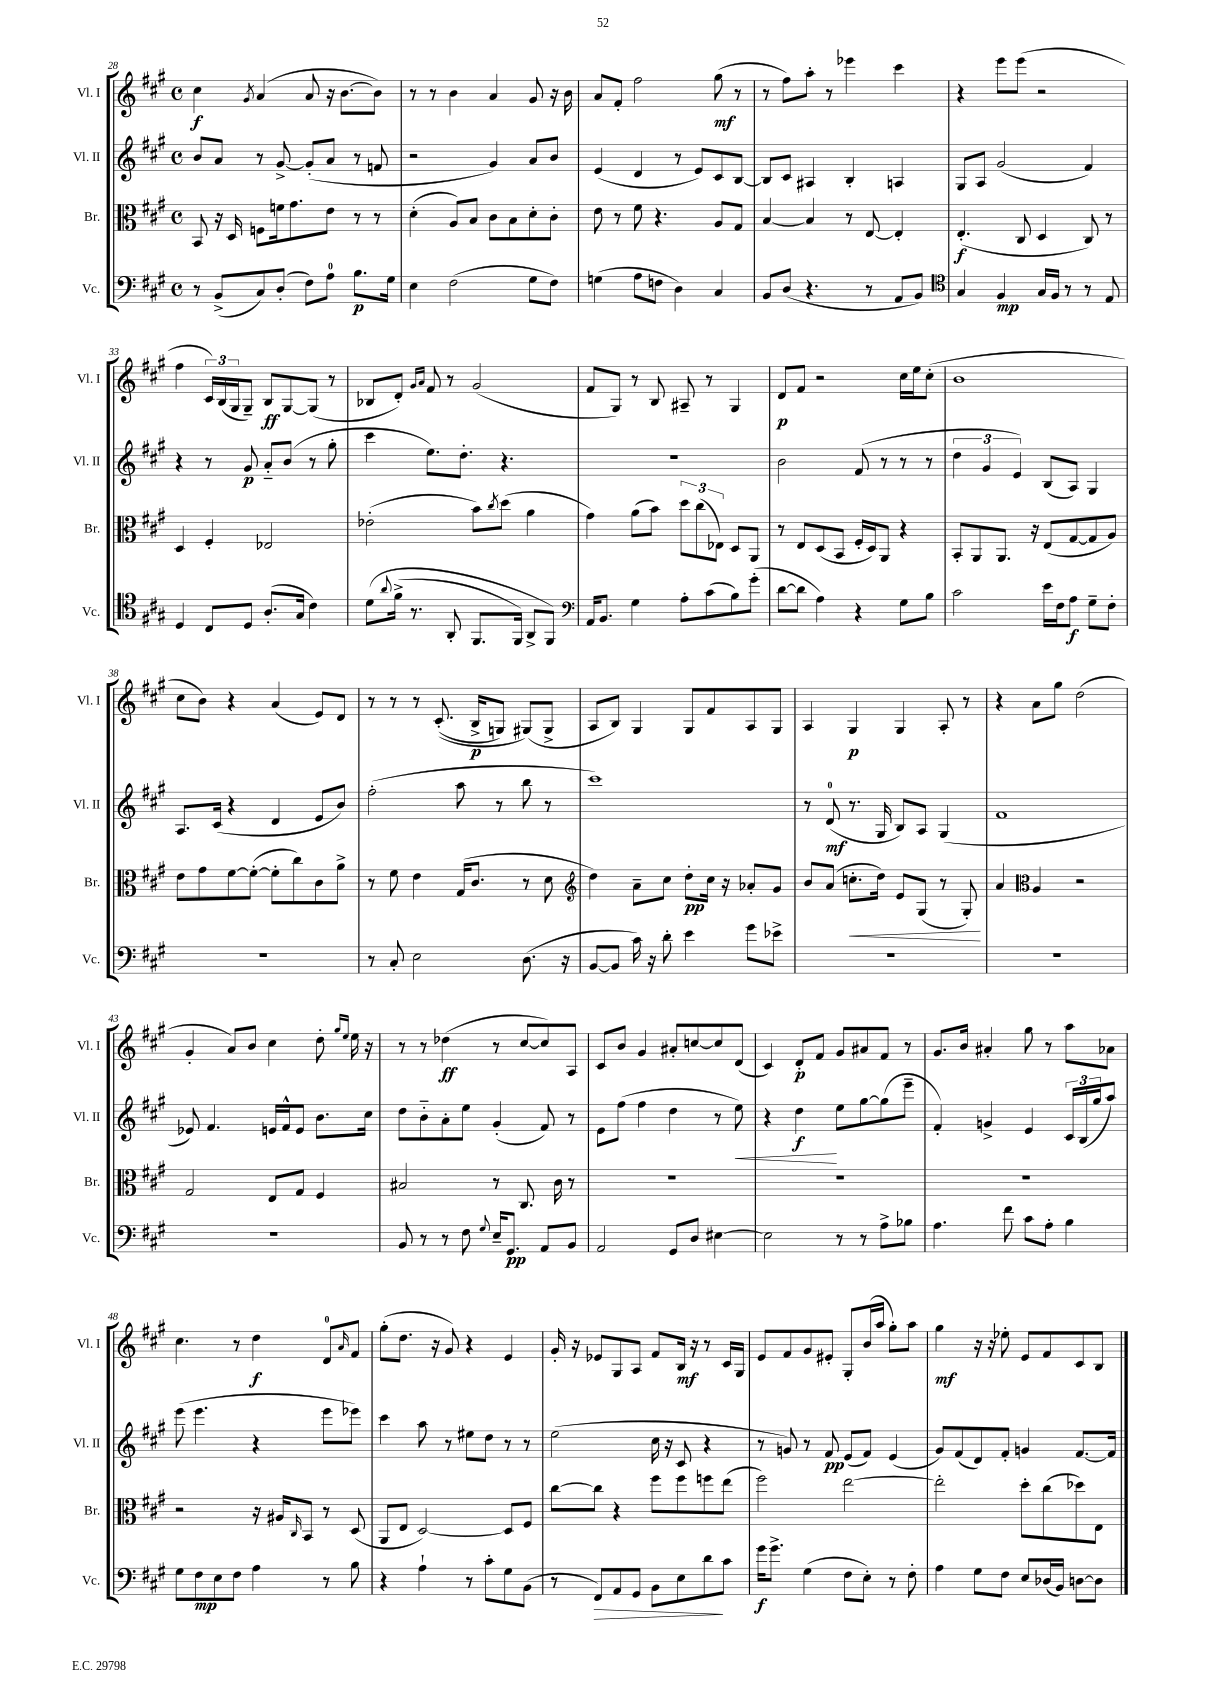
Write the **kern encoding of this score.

**kern	**dynam	**kern	**dynam	**kern	**dynam	**kern	**dynam
*part4	*part4	*part3	*part3	*part2	*part2	*part1	*part1
*staff4	*staff4	*staff3	*staff3	*staff2	*staff2	*staff1	*staff1
*I"Vc.	*	*I"Br.	*	*I"Vl. II	*	*I"Vl. I	*
*I'Vc.	*	*I'Br.	*	*I'Vl. II	*	*I'Vl. I	*
*clefF4	*	*clefC3	*	*clefG2	*	*clefG2	*
*k[f#c#g#]	*	*k[f#c#g#]	*	*k[f#c#g#]	*	*k[f#c#g#]	*
*M4/4	*	*M4/4	*	*M4/4	*	*M4/4	*
*met(c)	*	*met(c)	*	*met(c)	*	*met(c)	*
=28	=28	=28	=28	=28	=28	=28	=28
8r	.	8BB/	.	8b/L	.	4cc#\	f
(8BB^/L	.	16r	.	8a/J	.	.	.
.	.	16D/	.	.	.	.	.
.	.	.	.	.	.	8qg#/	.
8C#/)	.	8Fn\L	.	8r	.	(4a/	.
(8D'/J	.	16fn\k	.	[8g#^/	.	.	.
.	.	8.g#\	.	.	.	.	.
8F#\L)	.	.	.	(8g#'/L]	.	8a/	.
8A\J	.	8e\J	.	8a/J	.	16r	.
.	.	.	.	.	.	[8.b\L	.
8.B\L	p	8r	.	8r	.	.	.
.	.	8r	.	8fn/	.	8b\J])	.
16G#\Jk	.	.	.	.	.	.	.
=29	=29	=29	=29	=29	=29	=29	=29
4E\	.	(4d'\	.	2r	.	8r	.
.	.	.	.	.	.	8r	.
(2F#\	.	8A/L)	.	.	.	4b\	.
.	.	8B/J	.	.	.	.	.
.	.	8c#\L	.	4g#/)	.	4a/	.
.	.	8B\	.	.	.	.	.
8G#\L	.	8d'\	.	8a/L	.	8g#/	.
8F#\J)	.	8c#'\J	.	8b/J	.	16r	.
.	.	.	.	.	.	16b\	.
=30	=30	=30	=30	=30	=30	=30	=30
(4Gn\	.	8e\	.	(4e/	.	8a/L	.
.	.	8r	.	.	.	8f#'/J	.
8A\L	.	8f#\	.	4d/	.	2ff#\	.
8Fn\J	.	4.r	.	.	.	.	.
4D\)	.	.	.	8r	.	.	.
.	.	.	.	8e/L)	.	.	.
4C#/	.	8A/L	.	8c#/	.	(8gg#\	mf
.	.	8G#/J	.	[8B/J	.	8r	.
=31	=31	=31	=31	=31	=31	=31	=31
8BB/L	.	[4B/	.	8B/L]	.	8r	.
(8D/J	.	.	.	8c#/J	.	8ff#\L)	.
4.r	.	4B/]	.	4A#X/	.	8aa'\J	.
.	.	.	.	.	.	8r	.
.	.	8r	.	4B'/	.	4eee-X\	.
8r	.	[8E/	.	.	.	.	.
8AA/L	.	4E'/]	.	4An/	.	4ccc#\	.
8BB/J)	.	.	.	.	.	.	.
=32	=32	=32	=32	=32	=32	=32	=32
*clefC4	*	*	*	*	*	*	*
4G#/	.	(4.E'/	f	8G#/L	.	4r	.
.	.	.	.	8A/J	.	.	.
4F#/	mp	.	.	(2g#/	.	8eee\L	.
.	.	8C#/	.	.	.	(8eee\J	.
16G#/LL	.	4D/	.	.	.	2r	.
16F#/JJ	.	.	.	.	.	.	.
8r	.	.	.	.	.	.	.
8r	.	8C#/)	.	4f#/)	.	.	.
8E/	.	8r	.	.	.	.	.
!!LO:LB:g=z
=33	=33	=33	=33	=33	=33	=33	=33
4D/	.	4D/	.	4r	.	4ff#\	.
8C#/L	.	4F#'/	.	8r	.	24c#/LL)	.
.	.	.	.	.	.	(24B/	.
.	.	.	.	.	.	24G#/J	.
8D/J	.	.	.	8g#/	p	8G#~/J)	.
(8.A'/L	.	2E-X/	.	8a/L	.	8B/L	ff
.	.	.	.	(8b/J	.	[8G#/	.
16G#/Jk	.	.	.	.	.	.	.
4c#\)	.	.	.	8r	.	(8G#/J]	.
.	.	.	.	8gg#'\	.	8r	.
=34	=34	=34	=34	=34	=34	=34	=34
(8d\L	.	(2e-X'\	.	4ccc#\	.	8B-X/L	.
8qqa/	.	.	.	.	.	.	.
(16f#^\Jk	.	.	.	.	.	8d'/J)	.
8.r	.	.	.	.	.	.	.
.	.	.	.	.	.	16qqg#/LL	.
.	.	.	.	.	.	16qqa/JJ	.
.	.	.	.	8.ee\L)	.	8f#/	.
8AA'/	.	.	.	.	.	8r	.
.	.	.	.	8.dd'\J	.	.	.
8.FF#/L	.	8b\L)	.	.	.	(2g#/	.
.	.	8qcc#/	.	.	.	.	.
.	.	(8dd\J	.	4.r	.	.	.
16FF#/Jk)	.	.	.	.	.	.	.
8AA^/L	.	4a\	.	.	.	.	.
8FF#/J)	.	.	.	.	.	.	.
=35	=35	=35	=35	=35	=35	=35	=35
*clefF4	*	*	*	*	*	*	*
16AA/KL	.	4g#\)	.	1r	.	8f#/L	.
8.BB/J	.	.	.	.	.	.	.
.	.	.	.	.	.	8G#/J)	.
4G#\	.	(8a\L	.	.	.	8r	.
.	.	8b\J)	.	.	.	8B/	.
8A'\L	.	12dd\L	.	.	.	8A#X~/	.
.	.	(12cc#\	.	.	.	.	.
(8c#\	.	.	.	.	.	8r	.
.	.	12E-X\J)	.	.	.	.	.
8B\)	.	8D/L	.	.	.	4G#/	.
(8g#'\J	.	8AA/J	.	.	.	.	.
=36	=36	=36	=36	=36	=36	=36	=36
[8d\L	.	8r	.	2b\	.	8d/L	p
8d\J]	.	8E/L	.	.	.	8f#/J	.
4A\)	.	(8D/	.	.	.	2r	.
.	.	8BB/J	.	.	.	.	.
4r	.	16F#'/LL	.	(8f#/	.	.	.
.	.	16D/J)	.	.	.	.	.
.	.	8AA/J	.	8r	.	.	.
8G#\L	.	4r	.	8r	.	16cc#\LL	.
.	.	.	.	.	.	16ee\J	.
8B\J	.	.	.	8r	.	(8cc#'\J	.
=37	=37	=37	=37	=37	=37	=37	=37
2c#\	.	8BB'/L	.	6dd\	.	1b	.
.	.	8AA/	.	.	.	.	.
.	.	.	.	6g#/	.	.	.
.	.	8.AA/J	.	.	.	.	.
.	.	.	.	6e/)	.	.	.
.	.	16r	.	.	.	.	.
16e\LL	.	(8E/L	.	(8B/L	.	.	.
16F#\J	.	.	.	.	.	.	.
8A\J	f	[8G#/	.	8A/J)	.	.	.
8G#~\L	.	8G#/]	.	4G#/	.	.	.
8F#'\J	.	8A/J)	.	.	.	.	.
!!LO:LB:g=z
=38	=38	=38	=38	=38	=38	=38	=38
1r	.	8e\L	.	8.A/L	.	8cc#\L	.
.	.	8g#\	.	.	.	8b\J)	.
.	.	.	.	(16c#/Jk	.	.	.
.	.	[8f#\	.	4r	.	4r	.
.	.	(8f#'\J_	.	.	.	.	.
.	.	8f#'\L]	.	4d/	.	(4a/	.
.	.	8cc#\)	.	.	.	.	.
.	.	8c#\	.	8e/L	.	8e/L)	.
.	.	8a^\J	.	8b/J)	.	8d/J	.
=39	=39	=39	=39	=39	=39	=39	=39
8r	.	8r	.	(2ff#'\	.	8r	.
8C#'/	.	8f#\	.	.	.	8r	.
2E\	.	4e\	.	.	.	8r	.
.	.	.	.	.	.	((8.c#'/	.
.	.	(16G#/KL	.	8aa\	.	.	.
.	.	8.c#/J	.	.	.	16B^/KL	p
.	.	.	.	8r	.	8Gn/J)	.
(8.D\	.	8r	.	8bb\	.	(8G#X/L)	.
.	.	8d\	.	8r	.	8G#^/J	.
16r	.	.	.	.	.	.	.
=40	=40	=40	=40	=40	=40	=40	=40
*	*	*clefG2	*	*	*	*	*
[8BB/L	.	4dd\)	.	1ccc#)	.	8A/L	.
8BB/J]	.	.	.	.	.	8B/J)	.
16c#\)	.	8a~\L	.	.	.	4G#/	.
16r	.	.	.	.	.	.	.
8d'\	.	8cc#\J	.	.	.	.	.
4e\	.	8dd'\L	pp	.	.	8G#/L	.
.	.	16cc#\Jk	.	.	.	8f#/	.
.	.	16r	.	.	.	.	.
8g#\L	.	8a-X'/L	.	.	.	8A/	.
8e-X^\J	.	8g#/J	.	.	.	8G#/J	.
=41	=41	=41	=41	=41	=41	=41	=41
1r	.	8b/L	.	8r	.	4A/	.
.	.	(8a/J	.	(8d/	mf	.	.
!	!	!	!LO:HP:b	!	!	!	!
.	.	8.ccn'\L	<	8.r	.	4G#/	p
.	.	16dd\Jk)	.	16G#/	.	.	.
.	.	8e/L	.	8B/L)	.	4G#/	.
.	.	(8G#/J	.	8A/J	.	.	.
.	.	8r	.	(4G#/	.	8A'/	.
.	.	8G#'/)	.	.	.	8r	.
.	.	.	[	.	.	.	.
=42	=42	=42	=42	=42	=42	=42	=42
1r	.	4a/	.	1f#	.	4r	.
*	*	*clefC3	*	*	*	*	*
.	.	4A/	.	.	.	8a\L	.
.	.	.	.	.	.	8gg#\J	.
.	.	2r	.	.	.	(2dd\	.
!!LO:LB:g=z
=43	=43	=43	=43	=43	=43	=43	=43
1r	.	2G#/	.	8e-X/)	.	4g#'/	.
.	.	.	.	4.f#/	.	.	.
.	.	.	.	.	.	8a/L)	.
.	.	.	.	.	.	8b/J	.
.	.	8E/L	.	16en/LL	.	4cc#\	.
.	.	.	.	16f#^^/J	.	.	.
.	.	8G#/J	.	8e/J	.	.	.
.	.	4F#/	.	8.b\L	.	8dd'\	.
.	.	.	.	.	.	16qqgg#/LL	.
.	.	.	.	.	.	16qqee/JJ	.
.	.	.	.	.	.	16ee\	.
.	.	.	.	16cc#\Jk	.	16r	.
=44	=44	=44	=44	=44	=44	=44	=44
8BB/	.	2B#X/	.	8dd\L	.	8r	.
8r	.	.	.	8b\	.	8r	.
8r	.	.	.	8a'\	.	(4dd-X\	ff
8F#\	.	.	.	8ee\J	.	.	.
8qqG#/	.	.	.	.	.	.	.
16E~/KL	.	8r	.	(4g#'/	.	8r	.
8.GG#/J	pp	.	.	.	.	.	.
.	.	8.C#/	.	.	.	[8cc#/L	.
8AA/L	.	.	.	8f#/)	.	8cc#/])	.
.	.	16c#\	.	.	.	.	.
8BB/J	.	8r	.	8r	.	8A/J	.
=45	=45	=45	=45	=45	=45	=45	=45
2AA/	.	1r	.	8e\L	.	8c#/L	.
.	.	.	.	(8ff#\J	.	8b/J	.
.	.	.	.	4ff#\	.	4g#/	.
8GG#/L	.	.	.	4dd\	.	8a#X'/L	.
8D/J	.	.	.	.	.	[8ccn/	.
[4E#X\	.	.	.	8r	.	8cc/]	.
!	!	!	!	!	!LO:HP:b	!	!
.	.	.	.	8ee\)	<	(8d/J	.
=46	=46	=46	=46	=46	=46	=46	=46
2E#\]	.	1r	.	4r	.	4c#/)	.
.	.	.	.	4dd\	f	8d'/L	p
.	.	.	.	.	.	8f#/J	.
8r	.	.	.	8ee\L	[	8g#/L	.
8r	.	.	.	[8gg#\	.	8a#X/	.
8A^\L	.	.	.	(8gg#\]	.	8f#/J	.
8B-X\J	.	.	.	8eee~\J	.	8r	.
=47	=47	=47	=47	=47	=47	=47	=47
4.A\	.	1r	.	4f#'/)	.	8.g#/L	.
.	.	.	.	.	.	16b/Jk	.
.	.	.	.	4gn^/	.	4a#X'/	.
8f#\	.	.	.	.	.	.	.
8c#\L	.	.	.	4e/	.	8gg#\	.
8A'\J	.	.	.	.	.	8r	.
4B\	.	.	.	24c#/LL	.	8aa\L	.
.	.	.	.	(24B/	.	.	.
.	.	.	.	24gg#/J	.	.	.
.	.	.	.	8aa/J)	.	8a-X\J	.
!!LO:LB:g=z
=48	=48	=48	=48	=48	=48	=48	=48
8G#\L	.	2r	.	(8eee\	.	4.cc#\	.
8F#\	mp	.	.	4.eee\	.	.	.
8E\	.	.	.	.	.	.	.
8F#\J	.	.	.	.	.	8r	.
4A\	.	16r	.	4r	.	4dd\	f
.	.	16A#X/KL	.	.	.	.	.
.	.	16qqC#/	.	.	.	.	.
.	.	8BB/J	.	.	.	.	.
8r	.	8r	.	8eee\L	.	8d/L	.
.	.	.	.	.	.	16qqa/	.
8B\	.	(8D/	.	8eee-X\J)	.	8f#/J	.
=49	=49	=49	=49	=49	=49	=49	=49
4r	.	8AA/L	.	4ccc#\	.	(8gg#'\L	.
.	.	8E/J	.	.	.	8.dd\J	.
4A`\	.	[2D/)	.	8aa\	.	.	.
.	.	.	.	.	.	16r	.
.	.	.	.	8r	.	8g#/)	.
8r	.	.	.	8ee#X\L	.	4r	.
8c#'\L	.	.	.	8dd\J	.	.	.
8G#\	.	8D/L]	.	8r	.	4e/	.
(8BB\J	.	8F#/J	.	8r	.	.	.
=50	=50	=50	=50	=50	=50	=50	=50
8r	.	[8cc#\L	.	(2ee\	.	16g#'/	.
.	.	.	.	.	.	16r	.
!	!LO:HP:b	!	!	!	!	!	!
8FF#/L)	>	8cc#\J]	.	.	.	8e-X/L	.
8AA/	.	4r	.	.	.	8G#/	.
8GG#/J	.	.	.	.	.	8A/J	.
8BB\L	.	8ff#\L	.	16cc#\	.	8f#/L	.
.	.	.	.	16r	.	.	.
8E\	.	8ff#\	.	8c#/	.	16B/Jk	mf
.	.	.	.	.	.	16r	.
8d\	.	8ffn\	.	4r	.	8r	.
8c#\J	]	(8ee\J	.	.	.	16c#/LL	.
.	.	.	.	.	.	16G#/JJ	.
=51	=51	=51	=51	=51	=51	=51	=51
16g#\KL	f	2ff#\)	.	8r	.	8e/L	.
8.g#^\J	.	.	.	.	.	.	.
.	.	.	.	8gn/)	.	8f#/	.
(4G#\	.	.	.	8r	.	8g#/	.
.	.	.	.	8f#/	pp	8e#X'/J	.
8F#\L	.	[2ee\	.	(8e/L	.	8G#'/L	.
8E'\J)	.	.	.	8f#/J)	.	(16b/L	.
.	.	.	.	.	.	16aa/JJ	.
8r	.	.	.	(4e/	.	8gg#'\L)	.
8F#'\	.	.	.	.	.	8aa\J	.
=52	=52	=52	=52	=52	=52	=52	=52
4A\	.	2ee'\]	.	8g#/L)	.	4gg#\	mf
.	.	.	.	(8f#/	.	.	.
8G#\L	.	.	.	8d/)	.	16r	.
.	.	.	.	.	.	16r	.
8F#\J	.	.	.	8f#'/J	.	8ee-X'\	.
8E/L	.	8dd'\L	.	4gn/	.	8e/L	.
(16D-X/L	.	(8cc#\	.	.	.	8f#/	.
16BB/JJ)	.	.	.	.	.	.	.
[8Dn\L	.	8dd-X\)	.	[8.f#/L	.	8c#/	.
8D\J]	.	8E\J	.	.	.	8B/J	.
.	.	.	.	16f#/Jk]	.	.	.
==	==	==	==	==	==	==	==
*-	*-	*-	*-	*-	*-	*-	*-
